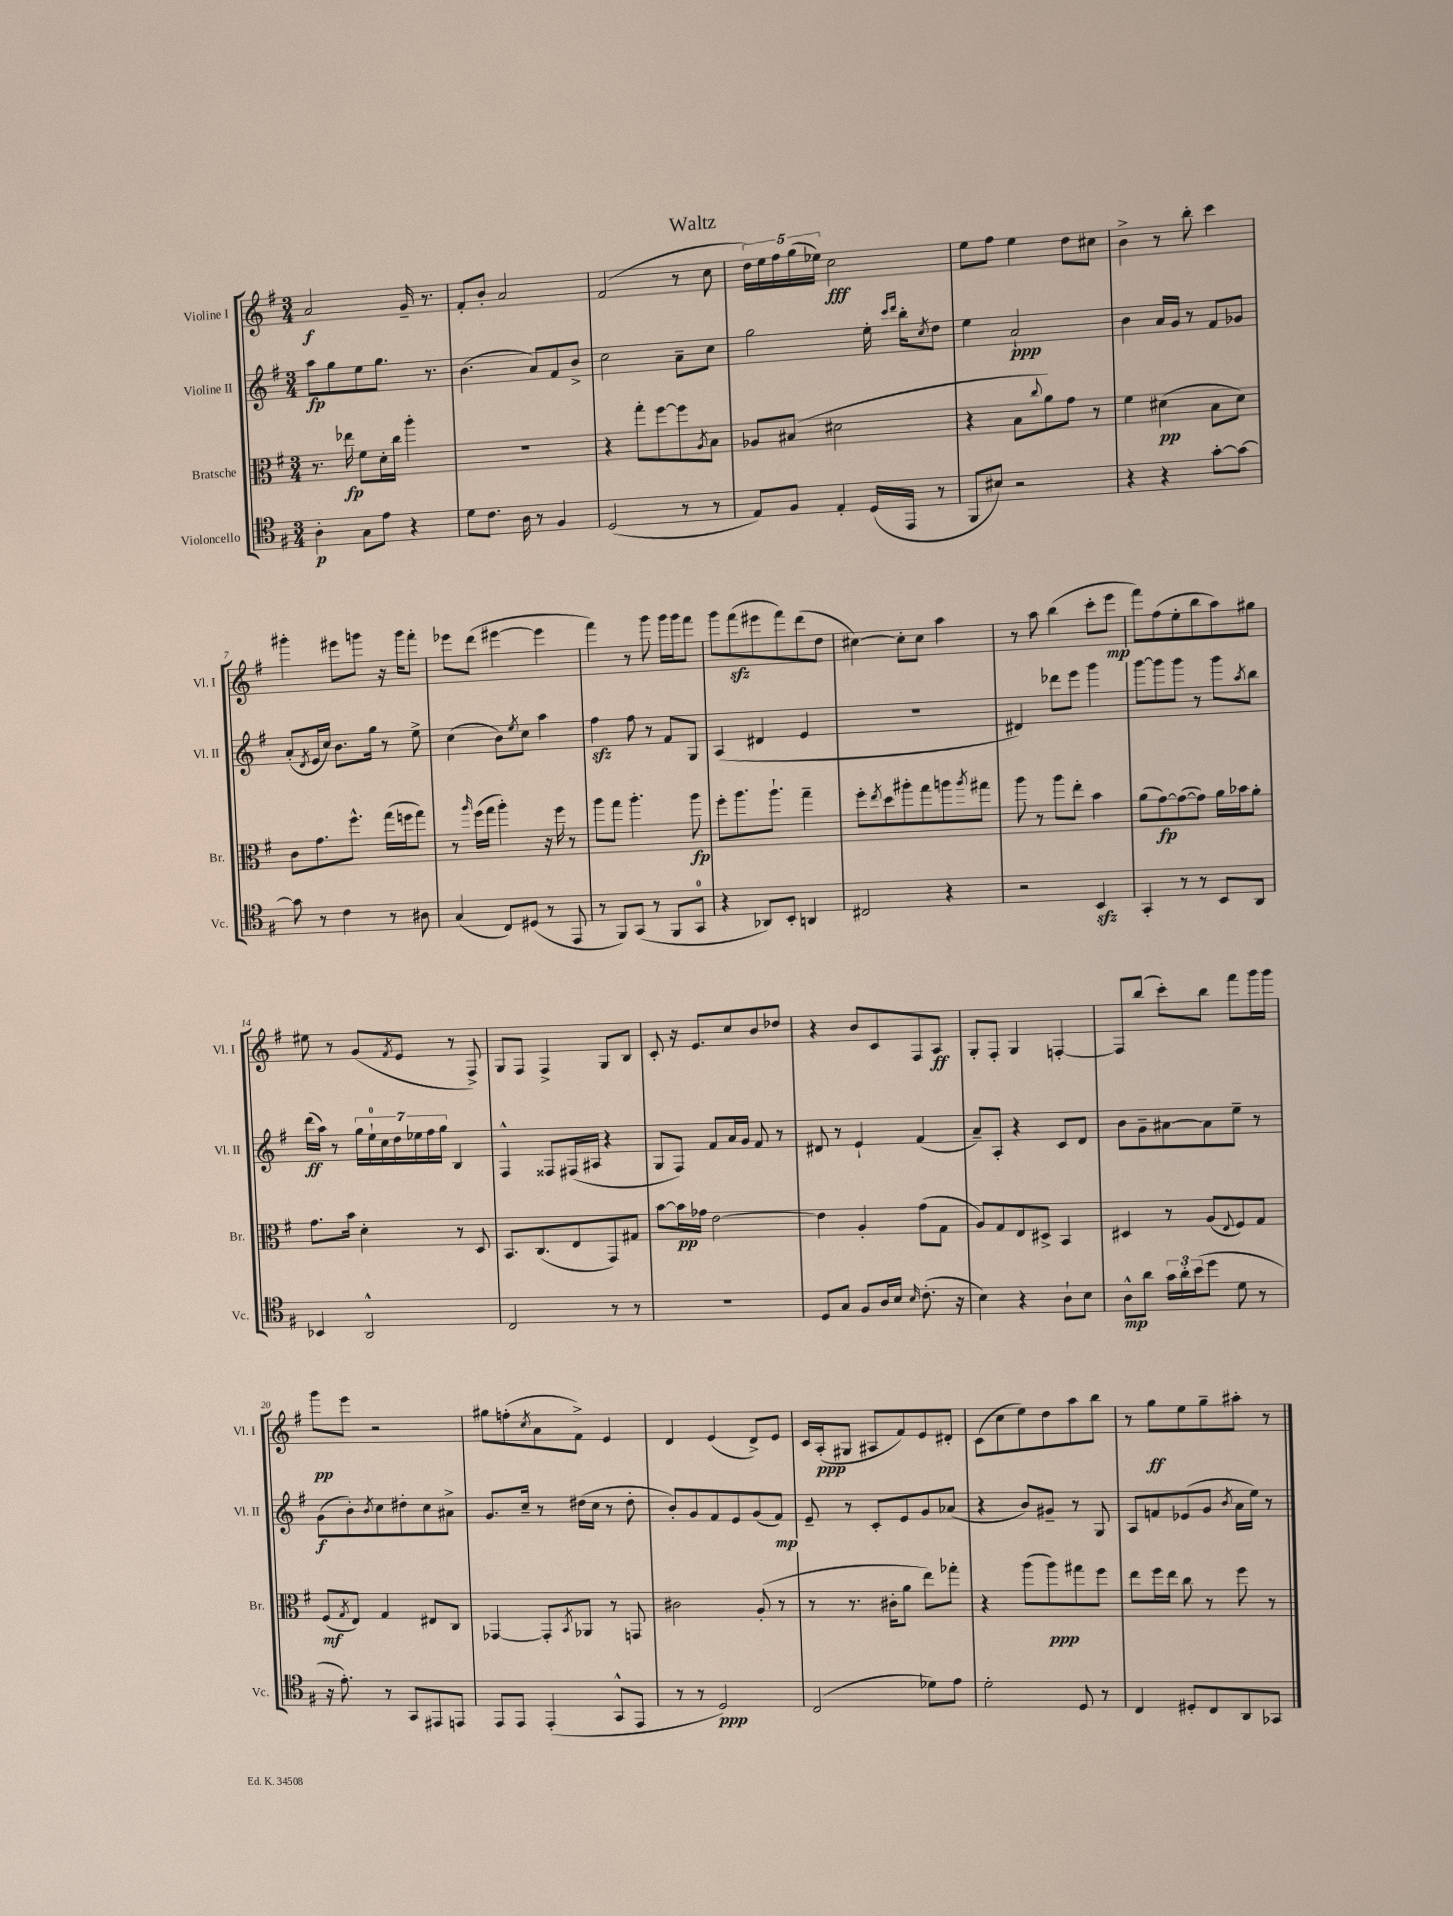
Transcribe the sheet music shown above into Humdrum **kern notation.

**kern	**dynam	**kern	**dynam	**kern	**dynam	**kern	**dynam
*part4	*part4	*part3	*part3	*part2	*part2	*part1	*part1
*staff4	*staff4	*staff3	*staff3	*staff2	*staff2	*staff1	*staff1
*I"Violoncello	*	*I"Bratsche	*	*I"Violine II	*	*I"Violine I	*
*I'Vc.	*	*I'Br.	*	*I'Vl. II	*	*I'Vl. I	*
*clefC4	*	*clefC3	*	*clefG2	*	*clefG2	*
*k[f#]	*	*k[f#]	*	*k[f#]	*	*k[f#]	*
*M3/4	*	*M3/4	*	*M3/4	*	*M3/4	*
=1	=1	=1	=1	=1	=1	=1	=1
4A'\	p	8.r	.	8aa\L	fp	2a/	f
.	.	.	.	8gg\	.	.	.
.	.	16ee-X\	fp	.	.	.	.
8G\L	.	8f#\L	.	8ee\	.	.	.
8e\J	.	16d'\L	.	8.gg\J	.	.	.
.	.	16cc\JJ	.	.	.	.	.
4r	.	4aa'\	.	.	.	16g~/	.
.	.	.	.	8.r	.	8.r	.
=2	=2	=2	=2	=2	=2	=2	=2
8d\L	.	2.r	.	(4.b\	.	8f#'/L	.
8.c\J	.	.	.	.	.	8b'/J	.
.	.	.	.	.	.	2a/	.
16A\	.	.	.	.	.	.	.
8r	.	.	.	8a/L)	.	.	.
4F#/	.	.	.	8f#/	.	.	.
.	.	.	.	8b^/J	.	.	.
=3	=3	=3	=3	=3	=3	=3	=3
(2D/	.	4r	.	2cc\	.	(2f#/	.
.	.	8gg'\L	.	.	.	.	.
.	.	[8ff#\	.	.	.	.	.
8r	.	8ff#\]	.	8a~\L	.	8r	.
.	.	8qA/	.	.	.	.	.
8r	.	8B\J	.	8cc\J	.	8cc\	.
=4	=4	=4	=4	=4	=4	=4	=4
8E/L)	.	8A-X/L	.	2gg\	.	20dd\LL)	.
.	.	.	.	.	.	20ee\	.
.	.	.	.	.	.	20ff#\	.
8F#/J	.	(8B#X/J	.	.	.	.	.
.	.	.	.	.	.	(20gg\	.
.	.	.	.	.	.	20ee-X\JJ)	.
4E'/	.	2d#X\	.	.	.	2cc\	fff
(16D/LL	.	.	.	16ee'\	.	.	.
.	.	.	.	16qqccc/LL	.	.	.
.	.	.	.	16qqddd/JJ	.	.	.
16EE/JJ	.	.	.	16bb'\KL	.	.	.
.	.	.	.	8qcc/	.	.	.
8r	.	.	.	8dd\J	.	.	.
=5	=5	=5	=5	=5	=5	=5	=5
8FF#/L	.	4r	.	4ee\	.	8ee\L	.
8B#X/J)	.	.	.	.	.	8ff#\J	.
2r	.	8B\L	.	2a`/	ppp	4ee\	.
.	.	8qqcc/	.	.	.	.	.
.	.	8a\)	.	.	.	.	.
.	.	8g\J	.	.	.	8dd\L	.
.	.	8r	.	.	.	8cc#X\J	.
=6	=6	=6	=6	=6	=6	=6	=6
4r	.	4f#\	.	4b\	.	4b^\	.
4r	.	(4d#X\	pp	16a/LL	.	8r	.
.	.	.	.	16g/JJ	.	.	.
.	.	.	.	8r	.	8bb'\	.
[8g'\L	.	8B\L	.	8f#/L	.	4ccc\	.
8g\J_	.	8d#\J)	.	8g-X/J	.	.	.
!!LO:LB:g=z
=7	=7	=7	=7	=7	=7	=7	=7
8g\]	.	8c\L	.	(8a'/L	.	4ggg#X'\	.
.	.	.	.	8qd/	.	.	.
8r	.	8.g\	.	16e/L	.	.	.
.	.	.	.	16cc/JJ)	.	.	.
4c\	.	.	.	8.b\L	.	8eee#X\L	.
.	.	8.ff#^^\J	.	.	.	.	.
.	.	.	.	.	.	8gggn\J	.
.	.	.	.	16gg\Jk	.	.	.
8r	.	(16gg\LL	.	8r	.	16r	.
.	.	16ffn\J	.	.	.	16ggg\KL	.
8A#X\	.	8gg\J)	.	8ee^\	.	8fff#'\J	.
=8	=8	=8	=8	=8	=8	=8	=8
(4G/	.	8r	.	(4cc\	.	8eee-X\L	.
.	.	16qqaa/	.	.	.	.	.
.	.	(16ff#\LL	.	.	.	(8ddd\J	.
.	.	16gg\JJ	.	.	.	.	.
8C/L)	.	4aa'\)	.	8b\L)	.	[4eee#X\	.
.	.	.	.	8qee/	.	.	.
(8D#X/J	.	.	.	8cc\J	.	.	.
8r	.	16r	.	4aa\	.	4eee#\]	.
.	.	16ff#\	.	.	.	.	.
8EE/	.	8r	.	.	.	.	.
=9	=9	=9	=9	=9	=9	=9	=9
8r	.	8aa\L	.	4ff#zz\	.	4fff#\)	.
8FF#/L)	.	8gg\J	.	.	.	.	.
(8GG/J	.	4.aa'\	.	8ff#\	.	8r	.
8r	.	.	.	8r	.	8ggg\	.
8FF#/L	.	.	.	8f#/L	.	16ggg\LL	.
.	.	.	.	.	.	16ggg\J	.
8GG/J	.	8aa\	fp	8G/J	.	8fff#\J	.
=10	=10	=10	=10	=10	=10	=10	=10
4r	.	8ff#'\L	.	(4A/	.	8ggg\L	.
.	.	8.aa\	.	.	.	(8fff#zz\	.
8AA-X/L)	.	.	.	4d#X/	.	8eee#X\	.
.	.	8.aa`\J	.	.	.	.	.
8BB'/J	.	.	.	.	.	8fff#\)	.
4AAn/	.	4gg~\	.	4e/	.	(8ddd\	.
.	.	.	.	.	.	8dd\J	.
=11	=11	=11	=11	=11	=11	=11	=11
2C#X/	.	8ff#'\L	.	2.r	.	[4cc#X\)	.
.	.	8qee/	.	.	.	.	.
.	.	8dd\	.	.	.	.	.
.	.	8aa#X'\	.	.	.	8cc#'\L]	.
.	.	8gg\	.	.	.	8cc#\J	.
4r	.	8aan\	.	.	.	4aa\	.
.	.	8qaa/	.	.	.	.	.
.	.	8gg#X\J	.	.	.	.	.
=12	=12	=12	=12	=12	=12	=12	=12
2r	.	8aa\	.	4d#X/)	.	8r	.
.	.	8r	.	.	.	8aa\	.
.	.	8aa\L	.	8ddd-X\L	.	(4bb\	.
.	.	8ee'\J	.	8eee\J	.	.	.
4BBzz/	.	4b\	.	4ggg\	.	8ccc'\L	.
.	.	.	.	.	.	8eee\J	mp
=13	=13	=13	=13	=13	=13	=13	=13
4GG'/	.	(8a\L	.	[8ggg\L	.	8fff#\L)	.
.	.	[8g\)	fp	8ggg\]	.	(8ff#\	.
8r	.	(8g\_	.	8ggg\J	.	8ee'\	.
8r	.	8g\J])	.	8r	.	8bb\	.
8BB/L	.	16a\LL	.	8ggg\L	.	8aa\)	.
.	.	16b-X\J	.	.	.	.	.
.	.	.	.	8qaa/	.	.	.
8AA/J	.	8a'\J	.	8bb\J	.	8gg#X\J	.
!!LO:LB:g=z
=14	=14	=14	=14	=14	=14	=14	=14
4BB-X/	.	8.g\L	.	(16ddd\LL	ff	8ee#X\	.
.	.	.	.	16aa\JJ)	.	.	.
.	.	.	.	8r	.	8r	.
.	.	16b\Jk	.	.	.	.	.
2AA^^/	.	4d'\	.	28gg\LL	.	(8g/L	.
.	.	.	.	28ee`\	.	.	.
.	.	.	.	28cc\	.	.	.
.	.	.	.	28dd\	.	.	.
.	.	.	.	.	.	8qf#/	.
.	.	.	.	.	.	8e/J	.
.	.	.	.	28ee-X\	.	.	.
.	.	.	.	28ff#\	.	.	.
.	.	.	.	28gg\JJ	.	.	.
.	.	8r	.	4B/	.	8r	.
.	.	8D/	.	.	.	8F#^/)	.
=15	=15	=15	=15	=15	=15	=15	=15
2C/	.	8.BB/L	.	4F#^^/	.	8G/L	.
.	.	.	.	.	.	8F#/J	.
.	.	(8.C/	.	.	.	.	.
.	.	.	.	8F##X/L	.	4F#^/	.
.	.	8E/	.	(16F#X/L	.	.	.
.	.	.	.	16A#X/JJ	.	.	.
8r	.	8GG/)	.	4r	.	8G/L	.
8r	.	8G#X/J	.	.	.	8B/J	.
=16	=16	=16	=16	=16	=16	=16	=16
2.r	.	[8b\L	.	8G/L	.	8c'/	.
.	.	16b\L]	pp	8F#/J)	.	16r	.
.	.	16g-X\JJ	.	.	.	8.e/L	.
.	.	[2e\	.	8f#/L	.	.	.
.	.	.	.	16a/L	.	8cc/	.
.	.	.	.	16g/JJ	.	.	.
.	.	.	.	8f#/	.	8b/	.
.	.	.	.	8r	.	8dd-X/J	.
=17	=17	=17	=17	=17	=17	=17	=17
8D/L	.	4e\]	.	8d#X/	.	4r	.
8G/J	.	.	.	8r	.	.	.
8F#/L	.	4A'/	.	4e`/	.	8b/L	.
16A/L	.	.	.	.	.	8c/	.
16B/JJ	.	.	.	.	.	.	.
16qqB/	.	.	.	.	.	.	.
(8.c'\	.	(8g\L	.	(4f#/	.	8F#/	.
.	.	8G\J	.	.	.	8A/J	ff
16r	.	.	.	.	.	.	.
=18	=18	=18	=18	=18	=18	=18	=18
4B\)	.	8A/L)	.	8a~/L)	.	8G'/L	.
.	.	8G/	.	8A'/J	.	8F#'/J	.
4r	.	8E/	.	4r	.	4G/	.
.	.	8D#X^/J	.	.	.	.	.
8A`\L	.	4BB/	.	8c/L	.	[4Fn'/	.
8B\J	.	.	.	8d/J	.	.	.
=19	=19	=19	=19	=19	=19	=19	=19
8A^^\L	mp	4D#X/	.	8b\L	.	8F/L]	.
8a\J	.	.	.	8g~\	.	(8bb/J	.
24g\LL	.	8r	.	[8a#X\	.	8ccc'\L)	.
24a'\	.	.	.	.	.	.	.
(24b\J	.	.	.	.	.	.	.
8dd\J	.	(8A/L	.	8a#\]	.	8bb\J	.
.	.	8qqE/	.	.	.	.	.
8d\	.	8F#/)	.	8ee~\J	.	8fff#\L	.
8r	.	8G/J	.	8r	.	16ggg\L	.
.	.	.	.	.	.	16ggg\JJ	.
!!LO:LB:g=z
=20	=20	=20	=20	=20	=20	=20	=20
16r	.	(8F#/L	mf	(8g\L	f	8ggg\L	pp
8.e'\)	.	.	.	.	.	.	.
.	.	8qG/	.	.	.	.	.
.	.	8E/J)	.	8b'\)	.	8eee\J	.
.	.	.	.	8qb/	.	.	.
8r	.	4G/	.	8cc\	.	2r	.
8GG/L	.	.	.	8dd#X'\	.	.	.
8EE#X/	.	8E#X/L	.	8cc\	.	.	.
8EEn/J	.	8C/J	.	8a#X^\J	.	.	.
=21	=21	=21	=21	=21	=21	=21	=21
8EE/L	.	[4GG-X/	.	8.g/L	.	8gg#X\L	.
8EE/J	.	.	.	.	.	(8ffn'\	.
.	.	.	.	16cc~/Jk	.	.	.
.	.	.	.	.	.	8qcc/	.
(4EE'/	.	8GG-'/L]	.	8r	.	8a\	.
.	.	8qBB/	.	.	.	.	.
.	.	8AA-X/J	.	(16dd#X\LL	.	8f#^\J)	.
.	.	.	.	16cc\JJ	.	.	.
8GG^^/L	.	8r	.	8r	.	4e/	.
8EE/J	.	8GGn/	.	8dd#'\	.	.	.
=22	=22	=22	=22	=22	=22	=22	=22
8r	.	2c#X\	.	8b'/L)	.	4d/	.
8r	.	.	.	8g/	.	.	.
2D/)	ppp	.	.	8f#/	.	(4e/	.
.	.	.	.	8e/	.	.	.
.	.	(8A'/	.	(8g/	.	8d^/L)	.
.	.	8r	.	8f#/J)	mp	8e/J	.
=23	=23	=23	=23	=23	=23	=23	=23
(2C/	.	8r	.	8e~/	.	16c/LL	.
.	.	.	.	.	.	(16A'/J	ppp
.	.	8.r	.	8r	.	8G#X/J	.
.	.	.	.	8c'/L	.	8A#X/L	.
.	.	16c#X'\KL	.	.	.	.	.
.	.	8a\J	.	8e/	.	8f#/)	.
8d-X\L)	.	8ee\L)	.	8g/	.	8e/	.
8e\J	.	8gg-X'\J	.	(8a-X/J	.	8d#X'/J	.
=24	=24	=24	=24	=24	=24	=24	=24
2d'\	.	4r	.	4r	.	(8c\L	.
.	.	.	.	.	.	8cc\	.
.	.	(8aa\L	.	8b/L)	.	8ee\)	.
.	.	8aa\)	ppp	8g#X~/J	.	8dd\	.
8D/	.	8gg#X\	.	8r	.	8aa\	.
8r	.	8ff#\J	.	8G/	.	8bb\J	.
=25	=25	=25	=25	=25	=25	=25	=25
4C/	.	8ee\L	.	8A/L	.	8r	.
.	.	16ff#\L	.	8fn/	.	8gg\L	ff
.	.	16ee\JJ	.	.	.	.	.
8D#X'/L	.	8cc\	.	(8e-X/	.	8ee\	.
8C/	.	8r	.	8g/J	.	8gg~\	.
.	.	.	.	8qb/	.	.	.
8AA/	.	8ff#\	.	16a\LL	.	8aa#X'\J	.
.	.	.	.	16ee\JJ)	.	.	.
8GG-X/J	.	8r	.	8r	.	8r	.
==	==	==	==	==	==	==	==
*-	*-	*-	*-	*-	*-	*-	*-
